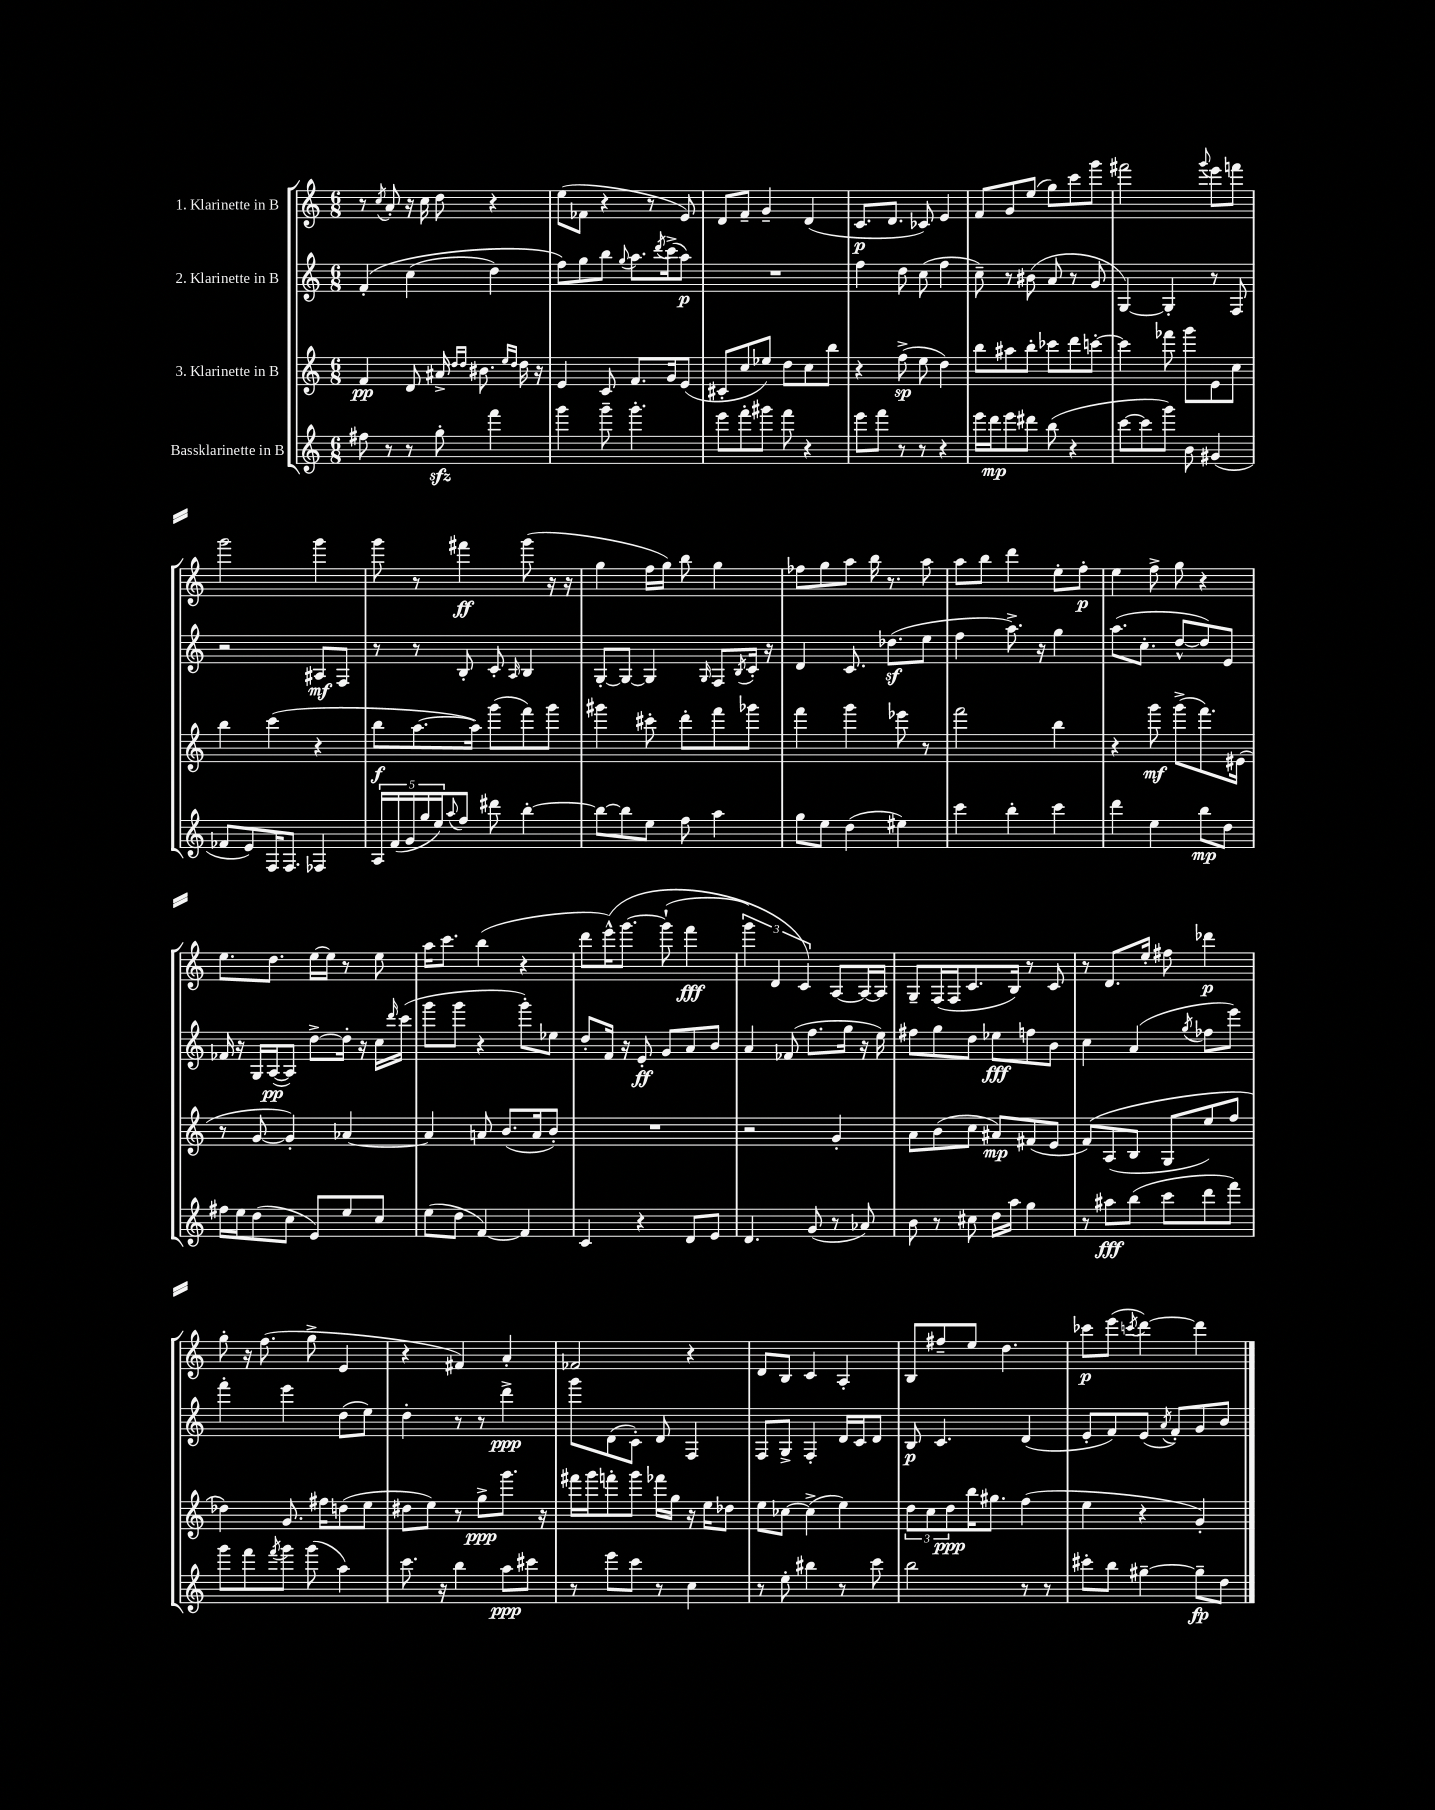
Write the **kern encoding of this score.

**kern	**kern	**kern	**kern
*staff4	*staff3	*staff2	*staff1
*clefG2	*clefG2	*clefG2	*clefG2
*k[]	*k[]	*k[]	*k[]
*M6/8	*M6/8	*M6/8	*M6/8
8ff#\	4f/	&(4f'/	8r
.	.	.	8qcc/
8r	.	.	8a'/
8r	8d/	(4cc\	16r
.	.	.	16cc\
8gg'\	16a#^/	.	8dd\
.	16qqdd/LL	.	.
.	16qqdd/JJ	.	.
.	8.b#\	.	.
4fff\	.	4dd\)	4r
.	16qqee/LL	.	.
.	16qqdd/JJ	.	.
.	16dd\	.	.
.	16r	.	.
=	=	=	=
4ggg\	4e/	8ff\L&)	(8ee\L
.	.	8gg\	8f-\J
8ggg~\	8c/	8bb\J	4r
.	.	8qqgg/	.
4.ggg'\	8.f/L	8.aa\L	.
.	.	.	8r
.	.	8qddd/	.
.	16g/k	(16ccc^\k	.
.	(8e/J	8aa\J)	8e/)
=	=	=	=
8eee\L	8c#'/L	2.r	8d/L
8fff'\	8cc/	.	8f~/J
8ggg#\J	8ee-/J)	.	4g~/
8fff\	8dd\L	.	.
4r	8cc\	.	(4d/
.	8bb\J	.	.
=	=	=	=
8eee\L	4r	4ff\	8.c/L
8fff\J	.	.	.
.	.	.	8.d/J
8r	(8ff^\	8dd\	.
8r	8ee\	(8cc\	8c-/)
4r	4dd\)	4ff\	4e/
=	=	=	=
16eee\LL	8bb\L	8cc~\)	8f/L
16ddd\J	.	.	.
8eee\	8aa#\	8r	8g/
8ddd#\J	8bb'\J	(8b#\	(8ee/J
(8bb\	8ccc-\L	8a/	8gg\L)
4r	8ddd\	8r	8ccc\
.	[8ccc'\J	8g/	8ggg\J
=	=	=	=
[8ccc\L	4ccc\]	[4G/)	2fff#\
8ccc\]	.	.	.
8ggg\J)	8fff-\	4G'/]	.
8b\	8ggg\L	.	.
.	.	.	8qqggg/
(4g#/	8e\	8r	8eee\L
.	8cc\J	8F/	8fff\J
=	=	=	=
8f-/L	4bb\	2r	2ggg\
8e/)	.	.	.
16F/K	(4ccc\	.	.
8.F/J	.	.	.
4F-/	4r	8A#/L	4ggg\
.	.	8F/J	.
=	=	=	=
20A/LL	8bb\L	8r	8ggg\
(20f/	.	.	.
20g/	.	.	.
.	[8.aa\	8r	8r
20gg/	.	.	.
20ee/J)	.	.	.
8qqaa/	.	.	.
8ff/J	.	8B'/	4fff#\
.	16aa\]Jk)	.	.
8ddd#\	(8ggg\L	8c'/	.
.	.	16qqA/	.
[4bb'\	8fff\)	4B/	(8ggg\
.	8ggg\J	.	16r
.	.	.	16r
=	=	=	=
8bb\_L	4ggg#\	[8G'/L	4gg\
8bb\]	.	8G/_J	.
8ee\J	8ccc#'\	4G/]	16ff\LL
.	.	.	16gg\JJ)
8ff\	8ddd'\L	.	8bb\
.	.	16qqG/	.
4aa\	8fff\	8F/L	4gg\
.	.	8qB/	.
.	8ggg-\J	16c'/Jk	.
.	.	16r	.
=	=	=	=
8gg\L	4fff\	4d/	8ff-\L
8ee\J	.	.	8gg\
(4dd\	4ggg\	8.c/	8aa\J
.	.	.	16bb\
.	.	(8.dd-\L	8.r
4ee#\)	8eee-\	.	.
.	8r	8ee\J	8aa\
=	=	=	=
4ccc\	2fff\	4ff\	8aa\L
.	.	.	8bb\J
4bb'\	.	8.aa^\)	4ddd\
.	.	16r	.
4ccc\	4bb\	4gg\	8ee'\L
.	.	.	8ff'\J
=	=	=	=
4ddd\	4r	(8.aa\L	4ee\
.	.	8.cc'\J	.
4ee\	8ggg\	.	8ff^\
.	(8ggg^\L	[8dd^^/L	8gg\
8bb\L	8.fff\)	8dd/])	4r
8dd\J	.	8e/J	.
.	(16e#\Jk	.	.
=	=	=	=
16ff#\LL	8r	16f-/	8.ee\L
16ee\J	.	16r	.
(8dd\	[8g/	16G/LL	.
.	.	([16A/J	8.dd\J
8cc\J	4g'/])	8A/]J)	.
8e/L)	.	[8dd^\L	[16ee\LL
.	.	.	16ee\]JJ
8ee/	[4a-/	16dd'\]Jk	8r
.	.	16r	.
8cc/J	.	16cc\LL	8ee\
.	.	16qqddd/	.
.	.	(16ccc\JJ	.
=	=	=	=
(8ee\L	4a-/]	8ggg\L	16aa\LK
.	.	.	8.ccc\J
8dd\J	.	8ggg\J	.
[4f/)	8a/	4r	(4bb\
.	(8.b/L	.	.
4f/]	.	8ggg'\L)	4r
.	16a/k	.	.
.	8b'/J)	8ee-\J	.
=	=	=	=
4c/	2.r	8dd'/L	8ddd\L
.	.	16f/Jk	&(16eee^^\K)
.	.	16r	[8.ggg\J
4r	.	8e'/	.
.	.	8g/L	(8ggg`\]
8d/L	.	8a/	4fff\
8e/J	.	8b/J	.
=	=	=	=
4.d/	2r	4a/	6ggg\)
.	.	.	6d/
.	.	(8f-/	.
.	.	.	6c/&)
(8g/	.	8.ff\L	.
8r	4g'/	.	[8A/L
.	.	16gg\Jk	.
8a-/)	.	16r	16A/_L
.	.	16ee\)	16A/]JJ
=	=	=	=
8b\	8a\L	8ff#\L	8G~/L
8r	(8b\	8gg\	(16F/L
.	.	.	16F/J
8cc#\	8cc\J	8dd\J	8.c/
16dd\LL	8a#/L)	8ee-\L	.
16aa\JJ	.	.	16B/Jk)
4gg\	(8f#/	8ff\	8r
.	8e/J	8b\J	8c/
=	=	=	=
8r	&(8f/L)	4cc\	8r
8aa#\L	(8A/	.	8.d/L
(8bb\J	8B/J	(4a/	.
.	.	.	16ee'/Jk
8ccc\L	8G/L	.	8ff#\
.	.	8qgg/	.
8ddd\	8ee/)	8ff-\L	4ddd-\
8fff\J)	8ff/J	8eee\J)	.
=	=	=	=
8ggg\L	4dd-\&)	4fff'\	8gg'\
8fff\	.	.	16r
.	.	.	(8.ff\
8qfff/	.	.	.
8ggg\J	8.g/	4eee\	.
(8ggg\	.	.	8gg^\
.	16ff#\LK	.	.
4aa\)	(8dd\	(8dd\L	4e/
.	8ee\J	8ee\J)	.
=	=	=	=
8.ccc\	8dd#\L	4dd'\	4r
.	8ee\J)	.	.
16r	.	.	.
4bb\	8r	8r	4f#/)
.	8gg^\L	8r	.
8aa\L	8.ggg\J	4ddd^\	4a'/
8ccc#\J	.	.	.
.	16r	.	.
=	=	=	=
8r	16fff#\LL	8ggg\L	2f-/
.	16ggg\J	.	.
8eee\L	8fff'\	(8d\	.
8ccc\J	8ggg\J	8c'\J)	.
8r	16fff-\LL	8d/	.
.	16gg\JJ	.	.
4cc\	16r	4F/	4r
.	16ee\LK	.	.
.	8dd-\J	.	.
=	=	=	=
8r	8ee\L	8F/L	8d/L
8ee'\	[8cc-\J	8G^/J	8B/J
4bb#\	(4cc-^\]	4F'/	4c/
8r	4ee\)	16d/LL	4A'/
.	.	16c/J	.
8ccc\	.	8d/J	.
=	=	=	=
2bb\	12dd\L	8B/	8B/L
.	12cc\	.	.
.	.	4.c/	8ff#~/
.	12dd\	.	.
.	16bb\K	.	8ee/J
.	8.gg#\J	.	.
.	.	.	4.dd\
8r	(4ff\	(4d/	.
8r	.	.	.
=	=	=	=
8ccc#'\L	4ee\	8e'/L	8ccc-\L
8bb\J	.	8f/)	(8eee\J
.	.	.	8qccc/
[4gg#~\	4r	(8e/J	[4ddd\)
.	.	8qa/	.
.	.	8f'/L)	.
8gg#~\]L	4g'/)	8g/	4ddd\]
8dd\J	.	8b/J	.
==	==	==	==
*-	*-	*-	*-
